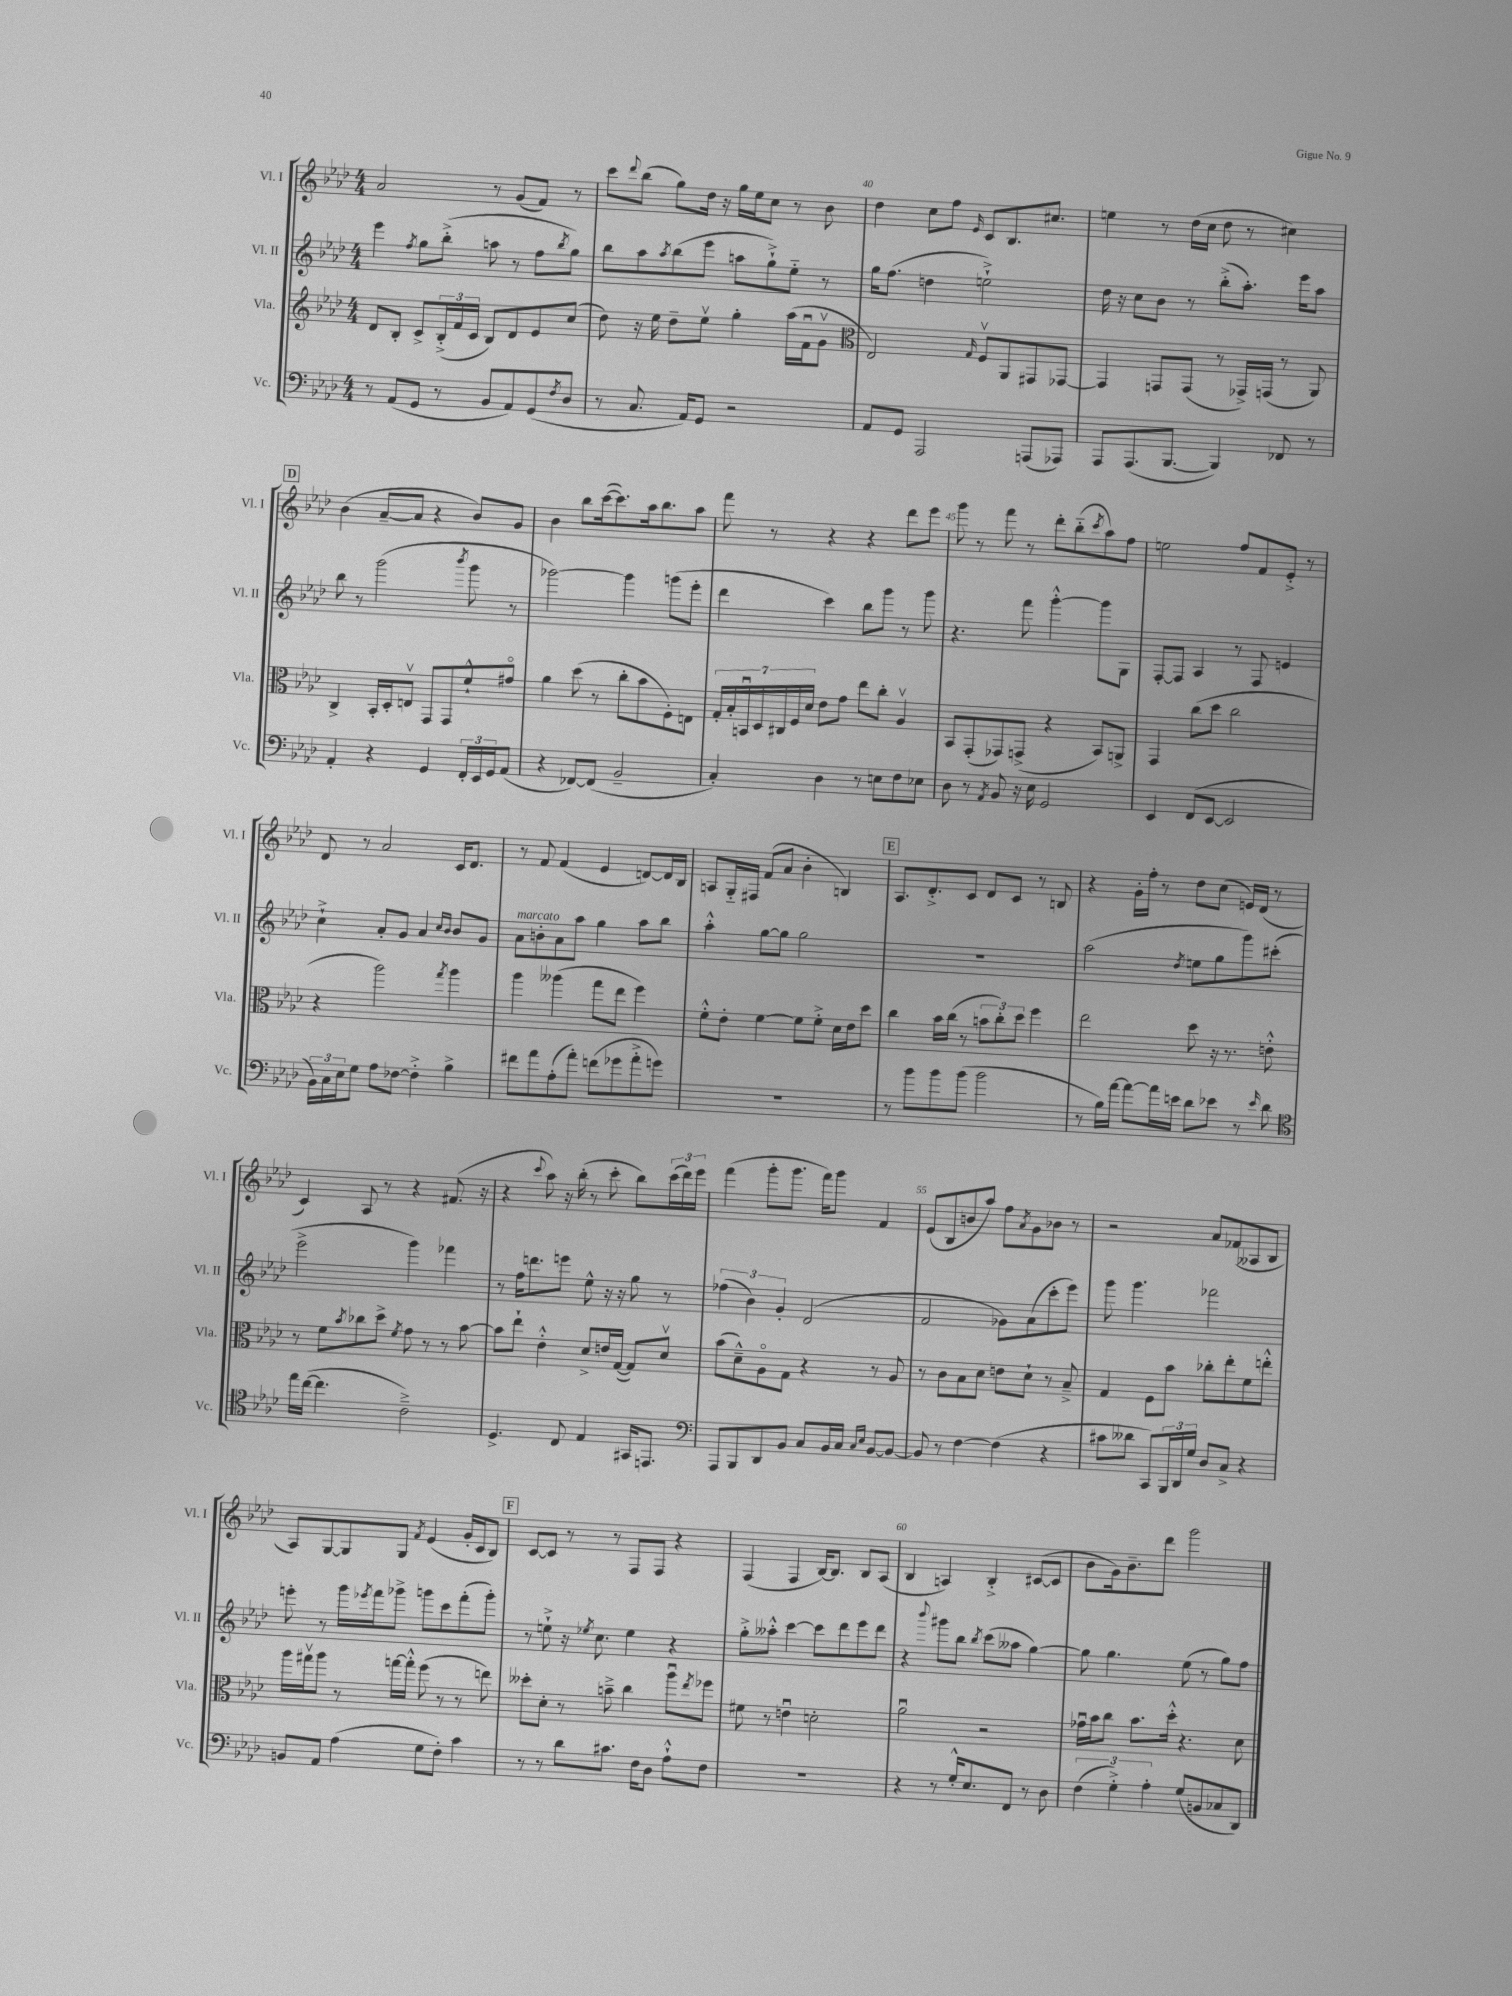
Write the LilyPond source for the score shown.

<<
\new StaffGroup <<
\new Staff = "s0" \with { instrumentName = "Vl. I" shortInstrumentName = "Vl. I" } {
    \clef treble \key aes \major \numericTimeSignature \time 4/4
    aes'2 r8 g'8( f'8) r8 |
    c'''8 \appoggiatura { des'''8 } bes''8( g''8) des''16 r16 g''16 ees''16 c''8 r8 bes'8 |
    des''4 c''8 f''8 \grace { ees'16 } c'8 bes8. cis''8. |
    e''4 r8 des''16( c''16 des''8 r8 cis''4) |
    \mark \markup { \box "D" } bes'4( aes'8~-- aes'8 r4 bes'8) g'8 |
    bes'4 bes''8 c'''16~( c'''8.) aes''16 bes''8. aes''8 |
    f'''8 r8 r4 r4 des'''8 ees'''8 |
    g'''8 r8 f'''8 r8 des'''8-. bes''8-_( \acciaccatura { c'''8 } aes''8) f''8 |
    e''2 f''8 f'8 ees'8-.-> r8 |
    des'8 r8 aes'2 c'16 des'8. |
    r8 f'8 f'4( ees'4 d'8~) d'16 bes16 |
    a8 g16-_ fis16 f'8( aes'8 bes'4-. b4) |
    \mark \markup { \box "E" } aes8. des'8.-.-> c'8 des'8 c'8 r8 b8 |
    r4 g'16-. f''16-. r8 des''8 c''8( e'16) des'16( r8 |
    c'4) aes8 r8 r4 fis'8.( r16 |
    r4 \appoggiatura { c'''8 } aes''8) r16 bes''16-.( r8 c'''8-. bes''8) \tuplet 3/2 { c'''16( des'''16) ees'''16 } |
    f'''4( g'''8-. g'''8. f'''16) g'''8 f'4 |
    ees'8( bes8 b'8 aes''8) f''8 \acciaccatura { aes'8 } g'8 bes'8 r8 |
    r2 aes'8 fes'8( aeses8 bes8 |
    aes8) g8~ g8 g8 \acciaccatura { f'8 } ees'4( g'16-. c'16 bes8) |
    \mark \markup { \box "F" } c'8~ c'8 r8 r8 f8 f8 r4 |
    f4( f4 bes16~) bes8. bes8 aes8( |
    bes4 a4) bes4-.-> cis'8~( cis'8 |
    bes'8 g'16) bes'8.-- des'''8 g'''2 \bar "|." |
}
\new Staff = "s1" \with { instrumentName = "Vl. II" shortInstrumentName = "Vl. II" } {
    \clef treble \key aes \major \numericTimeSignature \time 4/4
    ees'''4 \acciaccatura { f''8 } g''8 bes''8-.->( a''8 r8 f''8 \acciaccatura { bes''8 } g''8) |
    bes''8 aes''8 \acciaccatura { aes''8 } bes''8( ees'''8 a''8 g''8-!->) ees''8-_ r8 |
    g''16 f''8.( d''4 e''2-!->) |
    des''16 r16 c''8 bes'8 r8 bes''8-.->( aes''8.-.) ees'''16 aes''8 |
    \mark \markup { \box "D" } bes''8 r8 g'''2( \acciaccatura { bes'''8 } g'''8 r8 |
    ges'''2~) ges'''4 g'''8( ees'''8-. |
    des'''4 c'''4) bes''8 g'''8 r8 g'''8 |
    r4. f'''8 g'''4~-.-^ g'''8 g8 |
    f8~-. f8 aes4 r8 f8 e'4 |
    c''4-!-> aes'8-. g'8 aes'4 \grace { c''16 bes'16 } bes'8 g'8 |
    aes'8^\markup { \italic "marcato" } b'8-. aes'8 aes''8 g''4 aes''8 bes''8 |
    aes''4-.-^ g''8~ g''8 g''2 |
    \mark \markup { \box "E" } R1 |
    aes''2( \acciaccatura { des''8 } e''8 g''8 g'''8) cis'''8-.( |
    ees'''2-> g'''4) fes'''4 |
    r8 f''16 d'''8. e'''8 ees''8-^ r16 r16 g''8 r8 |
    \tuplet 3/2 { fes''4( bes'4) g'4-. } des'2( |
    f'2 ges'8) aes'8( c'''8-. ees'''8) |
    g'''8 g'''4. fes'''2 |
    e'''8-. r8 g'''16 \acciaccatura { ees'''8 } f'''16 ges'''8-> g'''8 c'''8 f'''8-.( g'''8-.) |
    \mark \markup { \box "F" } r8 e''8-!-> r16 \acciaccatura { ees''8 } c''8. ees''4 r4 |
    g''8-.-> aeses''8-.-^ c'''4~ c'''8 des'''8 ees'''8 des'''8 |
    r4 \appoggiatura { bes'''8 } gis'''8 bes''8 \acciaccatura { bes''8 } c'''8( aeses''8 g''4~) |
    g''8 g''4. ees''8( r8 g''8) f''8 \bar "|." |
}
\new Staff = "s2" \with { instrumentName = "Vla." shortInstrumentName = "Vla." } {
    \clef treble \key aes \major \numericTimeSignature \time 4/4
    des'8 bes8-. c'8-> \tuplet 3/2 { bes16-.->( f'16 c'16 } bes8) des'8 ees'8 c''8( |
    des''8) r16 ees''16 des''8-- ees''8\upbow g''4-. aes''16( f'16\downbow g'8\upbow |
    \clef alto ees2) \grace { g16 } f8\upbow aes,8 gis,8 ges,8~ |
    ges,4 g,8 g,8( r8 ges,16->) g,16( r8 aes,8) |
    \mark \markup { \box "D" } c4-> bes,16-. des16-. e8\upbow g,8 g,8 f'8-!-^ gis'8\flageolet |
    aes'4 des''8( r8 c''8-. bes'8 f8-.) e8 |
    \tuplet 7/4 { g16-. bes16-. b,16\downbow des16 cis16 f16 des'16 } ees'8 g'8 ees''8 c''8-. aes4\upbow |
    bes,8 g,8-.( ges,8) g,8->( r4 bes,8) a,8-> |
    g,4 c''8( des''8 c''2 |
    r4 aes''2) \acciaccatura { g''8 } aes''4 |
    aes''4 aeses''4( g''8 ees''8 f''4) |
    f'8-.-^ ees'8-. f'4~ f'8 f'8-.-> des'16 ees'16 des''8 |
    \mark \markup { \box "E" } c''4 bes'16 c''16( r8 \tuplet 3/2 { b'8 c''8-.) des''8 } f''4 |
    ees''2 des''8 r16 r8. e'8-.-^ |
    r8 f'8 \acciaccatura { bes'8 } ces''8 des''8-> \acciaccatura { f'8 } g'8 r8 r8 bes'8~ |
    bes'8 ees''8-! ees'4-.-^ des'8-> e'16 g16~( g8) des'8\upbow |
    bes'8( des'8---^) aes8\flageolet g8 r4 r8 aes8 |
    r8 c'8 bes8 des'8 e'8 des'8-! r8 bes8---> |
    g4 f8 bes'8 ces''8-. ees''8-. f'8 e''8-.-^ |
    aes''16 gis''16\upbow aes''8 r8 g''16~ g''16-.-^ f''8( r8 r8 e''8) |
    \mark \markup { \box "F" } deses''8-. des'8-. r8 b'8---> c''4 aes''8\downbow \acciaccatura { ees''8 } fes''8 |
    fis'8 r8 e'4\downbow d'2-. |
    aes'2\downbow r2 |
    ges'16\downbow bes'16 c''8 bes'8. des''16-.-^ r4. des'8 \bar "|." |
}
\new Staff = "s3" \with { instrumentName = "Vc." shortInstrumentName = "Vc." } {
    \clef bass \key aes \major \numericTimeSignature \time 4/4
    r8 aes,8( g,8 r8 bes,8 aes,8) g,8( \acciaccatura { f8 } des8 |
    r8 c8. aes,16) g,8 r2 |
    aes,8 g,8 aes,,2 a,,8( aes,,8) |
    aes,,8 aes,,8.( bes,,8.~ bes,,4) fes,8 r8 |
    \mark \markup { \box "D" } aes,4-. r4 g,4 \tuplet 3/2 { f,16-. ees,16 g,16 } aes,8( |
    r4 fes,8~) fes,8( bes,2-- |
    c4-.) des4 r8 e8 f8 ees8 |
    des8 r8 \acciaccatura { aes,8 } bes,8 r16 ees16 g,2 |
    ees,4 f,8( ees,8~ ees,2 |
    \tuplet 3/2 { bes,16) c16 ees16 } g8 aes8 fes8~ fes4-.-> bes4-> |
    fis'8 aes'8 aes8-.( aes'8-.) f'8( ges'8 aes'8-.-> g'8) |
    R1 |
    \mark \markup { \box "E" } r8 bes'8 bes'8 bes'8( bes'2 |
    r8 bes16) aes'16~ aes'8~ aes'16 e'16 des'8 ees'8 r8 \grace { ees'16 } des'8 |
    \clef tenor ees''16 c''16~( c''4. c'2--->) |
    des4.-> c8 ees4 gis,16 e,8. |
    \clef bass aes,,8 bes,,8 des,8 bes,8 c8 bes,16 c16 \grace { c16 ees16 } bes,8~ bes,8~ |
    bes,8 r8 f4~ f4( r4 |
    cis'8 deses'8 c,8) \tuplet 3/2 { bes,,16 des,16 g16 } des8 c8-> r4 |
    b,8 aes,8 aes4( g8 f8-.) c'4 |
    \mark \markup { \box "F" } r8 r8 des'8 cis'8. f16 des8 aes8-!-^ f8 |
    R1 |
    r4 r8 g16-.-^ ees8. f,8 r8 des8 |
    \tuplet 3/2 { f4( g4-.->) aes4-. } g8( b,8 ces8 des,8) \bar "|." |
}
>>
>>
\layout { \context { \Score currentBarNumber = #38 \override BarNumber.break-visibility = ##(#f #t #t) barNumberVisibility = #(every-nth-bar-number-visible 5) } }
